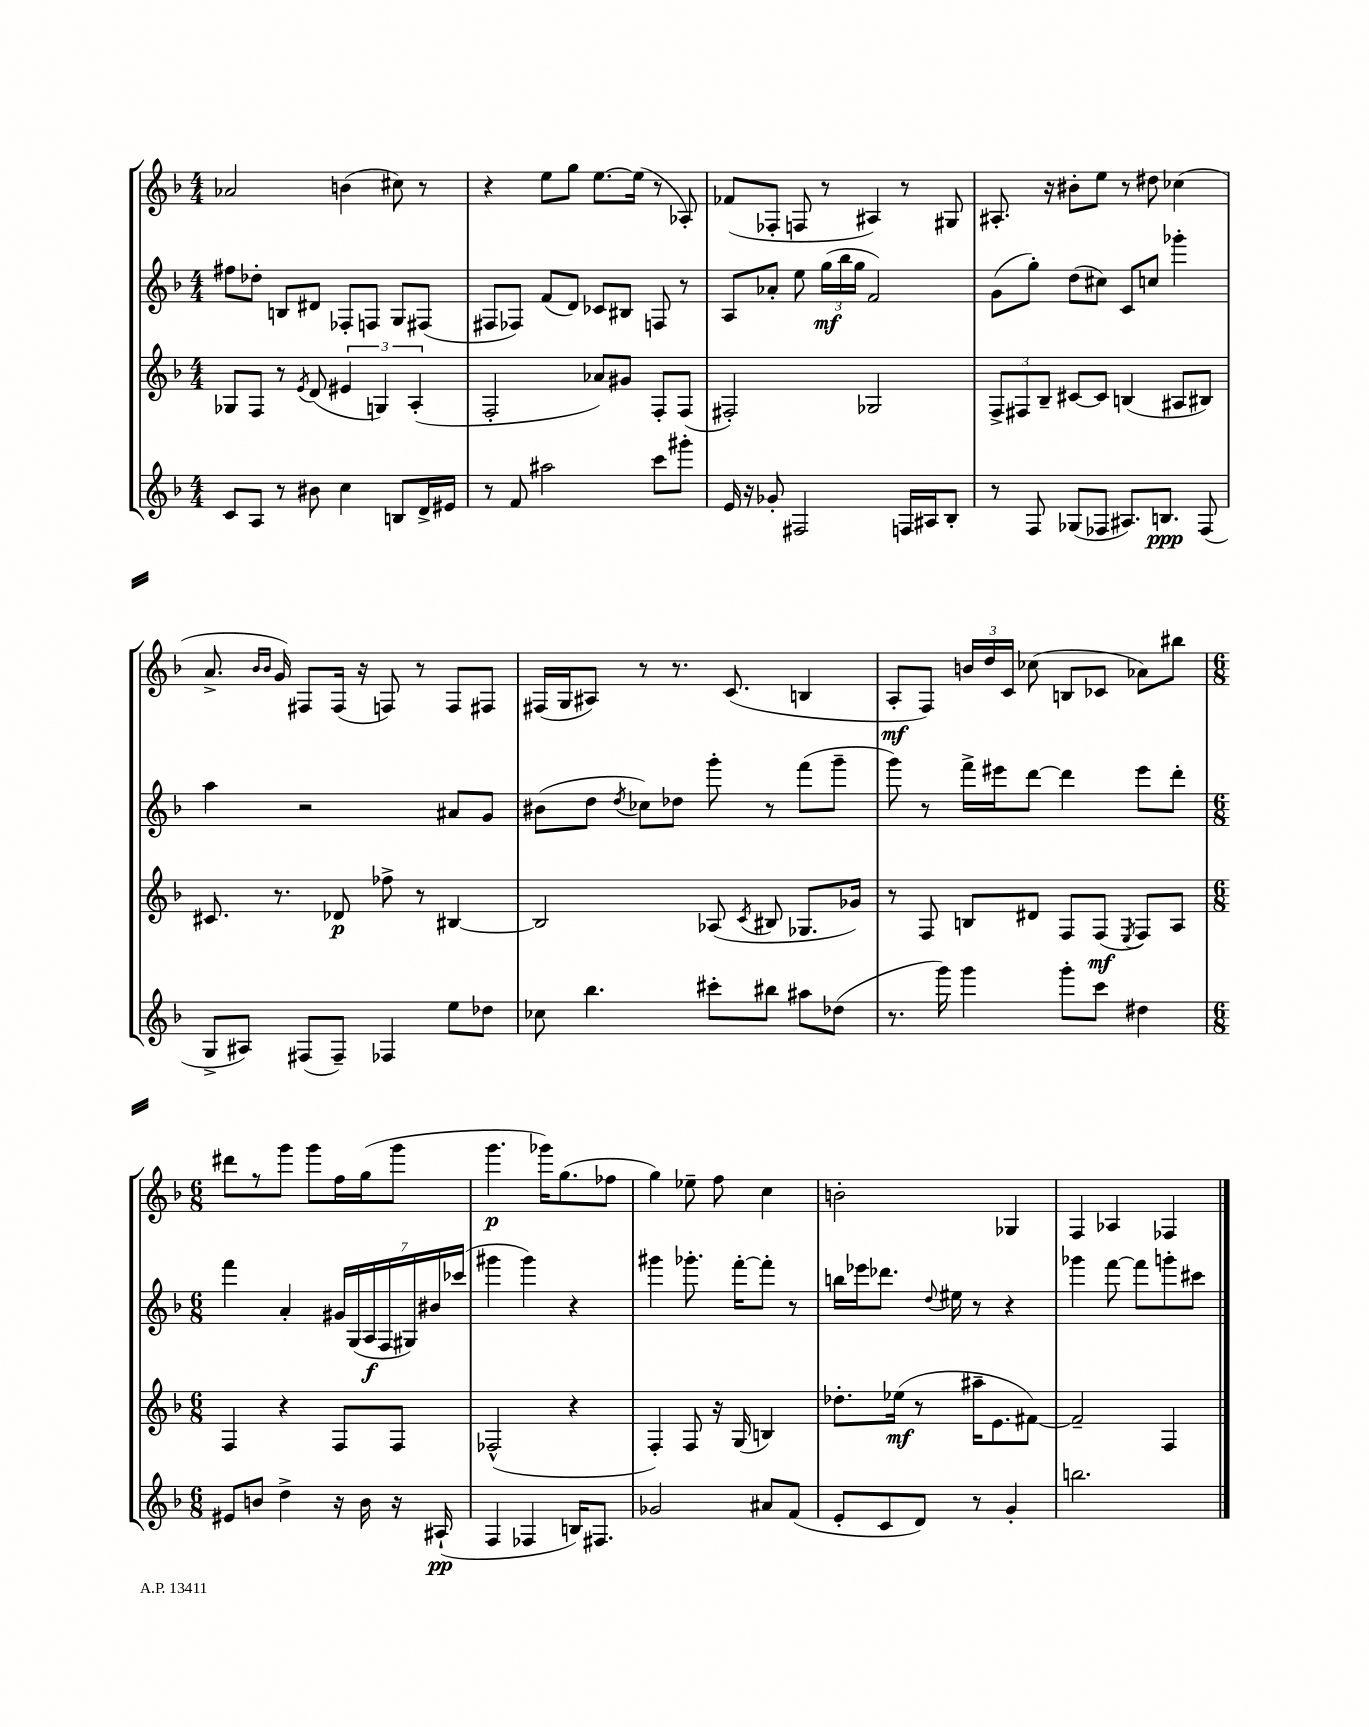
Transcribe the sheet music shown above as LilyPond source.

<<
\new StaffGroup <<
\new Staff = "s0" {
    \clef treble \key f \major \numericTimeSignature \time 4/4
    \autoBeamOff aes'2 b'4( cis''8) r8 |
    r4 e''8[ g''8] e''8.[~ e''16]( r8 aes8-.) |
    fes'8[( fes8]-. f8 r8 ais4) r8 gis8 |
    ais8.-. r16 bis'8[-. e''8] r8 dis''8 ces''4( |
    a'8.-> \grace { bes'16[ bes'16] } g'16) fis8[ fis16]( r16 f8) r8 f8[ fis8] |
    fis16[( g16 ais8]) r8 r8. c'8.( b4 |
    a8[-.\mf f8]) \tuplet 3/2 { b'16[ d''16 c'16] } ces''8( b8[ ces'8] aes'8[) bis''8] |
    \numericTimeSignature \time 6/8 dis'''8[ r8 g'''8] g'''8[ f''16 g''16( g'''8] |
    g'''4.\p ges'''16[) g''8.( fes''8] |
    g''4) ees''8-- f''8 c''4 |
    b'2-. ges4 |
    f4 aes4 fes4 \bar "|." |
}
\new Staff = "s1" {
    \clef treble \key f \major \numericTimeSignature \time 4/4
    \autoBeamOff fis''8[ des''8]-. b8[ dis'8] fes8[-. f8] g8[ fis8]( |
    fis8[ fes8]) f'8[( d'8]) ces'8[ bis8] f8 r8 |
    a8[ aes'8]-. e''8 \tuplet 3/2 { g''16[\mf( bes''16 g''16] } f'2) |
    g'8[( g''8]-.) d''8[( cis''8]) c'8[ c''8] ges'''4-. |
    a''4 r2 ais'8[ g'8] |
    bis'8[( d''8] \acciaccatura { d''8 } ces''8[) des''8] g'''8-. r8 f'''8[( g'''8]-- |
    g'''8) r8 f'''16[-> eis'''16 d'''8]~ d'''4 eis'''8[ d'''8]-. |
    \numericTimeSignature \time 6/8 f'''4 a'4-. \tuplet 7/4 { gis'16[ g16( a16\f f16 gis16) bis'16 ces'''16]( } |
    gis'''4 gis'''4) r4 |
    gis'''4 ges'''8.-. f'''16[~-. f'''8]-. r8 |
    b''16[ ees'''16 des'''8.] \appoggiatura { d''8 } eis''16 r8 r4 |
    ges'''4 f'''8~ f'''8[ g'''8-. cis'''8] \bar "|." |
}
\new Staff = "s2" {
    \clef treble \key f \major \numericTimeSignature \time 4/4
    \autoBeamOff ges8[ f8] r8 \acciaccatura { e'8 } d'8( \tuplet 3/2 { eis'4 g4) a4-.( } |
    f2-. aes'8[) gis'8] f8[-. f8]( |
    fis2-.) ges2 |
    \tuplet 3/2 { f8[-> fis8 bes8]-- } cis'8[~ cis'8] b4( ais8[ bis8]) |
    cis'8. r8. des'8\p fes''8-> r8 bis4~ |
    bis2 aes8( \acciaccatura { c'8 } bis8 ges8.[ ges'16]) |
    r8 f8 b8[ dis'8] f8[ f8]\mf( \acciaccatura { e8 } f8[) a8] |
    \numericTimeSignature \time 6/8 f4 r4 f8[ f8] |
    fes2-^( r4 |
    f4-.) f8 r16 g16( b4) |
    des''8.[-. ees''16]\mf( r8 ais''16[-- e'8. fis'8]~) |
    fis'2-- f4 \bar "|." |
}
\new Staff = "s3" {
    \clef treble \key f \major \numericTimeSignature \time 4/4
    \autoBeamOff c'8[ a8] r8 bis'8 c''4 b8[ d'16-> eis'16] |
    r8 f'8 ais''2 c'''8[ gis'''8]-. |
    e'16 r16 ges'8-. fis2 f16[ ais16 bes8]-. |
    r8 f8 ges8[( fes8] ais8.[) b8.]\ppp fes8( |
    g8[-> ais8]) fis8[( fis8]--) fes4 e''8[ des''8] |
    ces''8 bes''4. cis'''8[-. bis''8] ais''8[ des''8]( |
    r8. g'''16) g'''4 g'''8[-. c'''8] dis''4 |
    \numericTimeSignature \time 6/8 eis'8[ b'8] d''4-> r16 b'16 r16 ais16-!\pp( |
    f4 fes4 b16[) fis8.] |
    ges'2 ais'8[ f'8]( |
    e'8[-. c'8 d'8]) r8 g'4-. |
    b''2. \bar "|." |
}
>>
>>
\layout { \context { \Score \remove "Bar_number_engraver" } }
